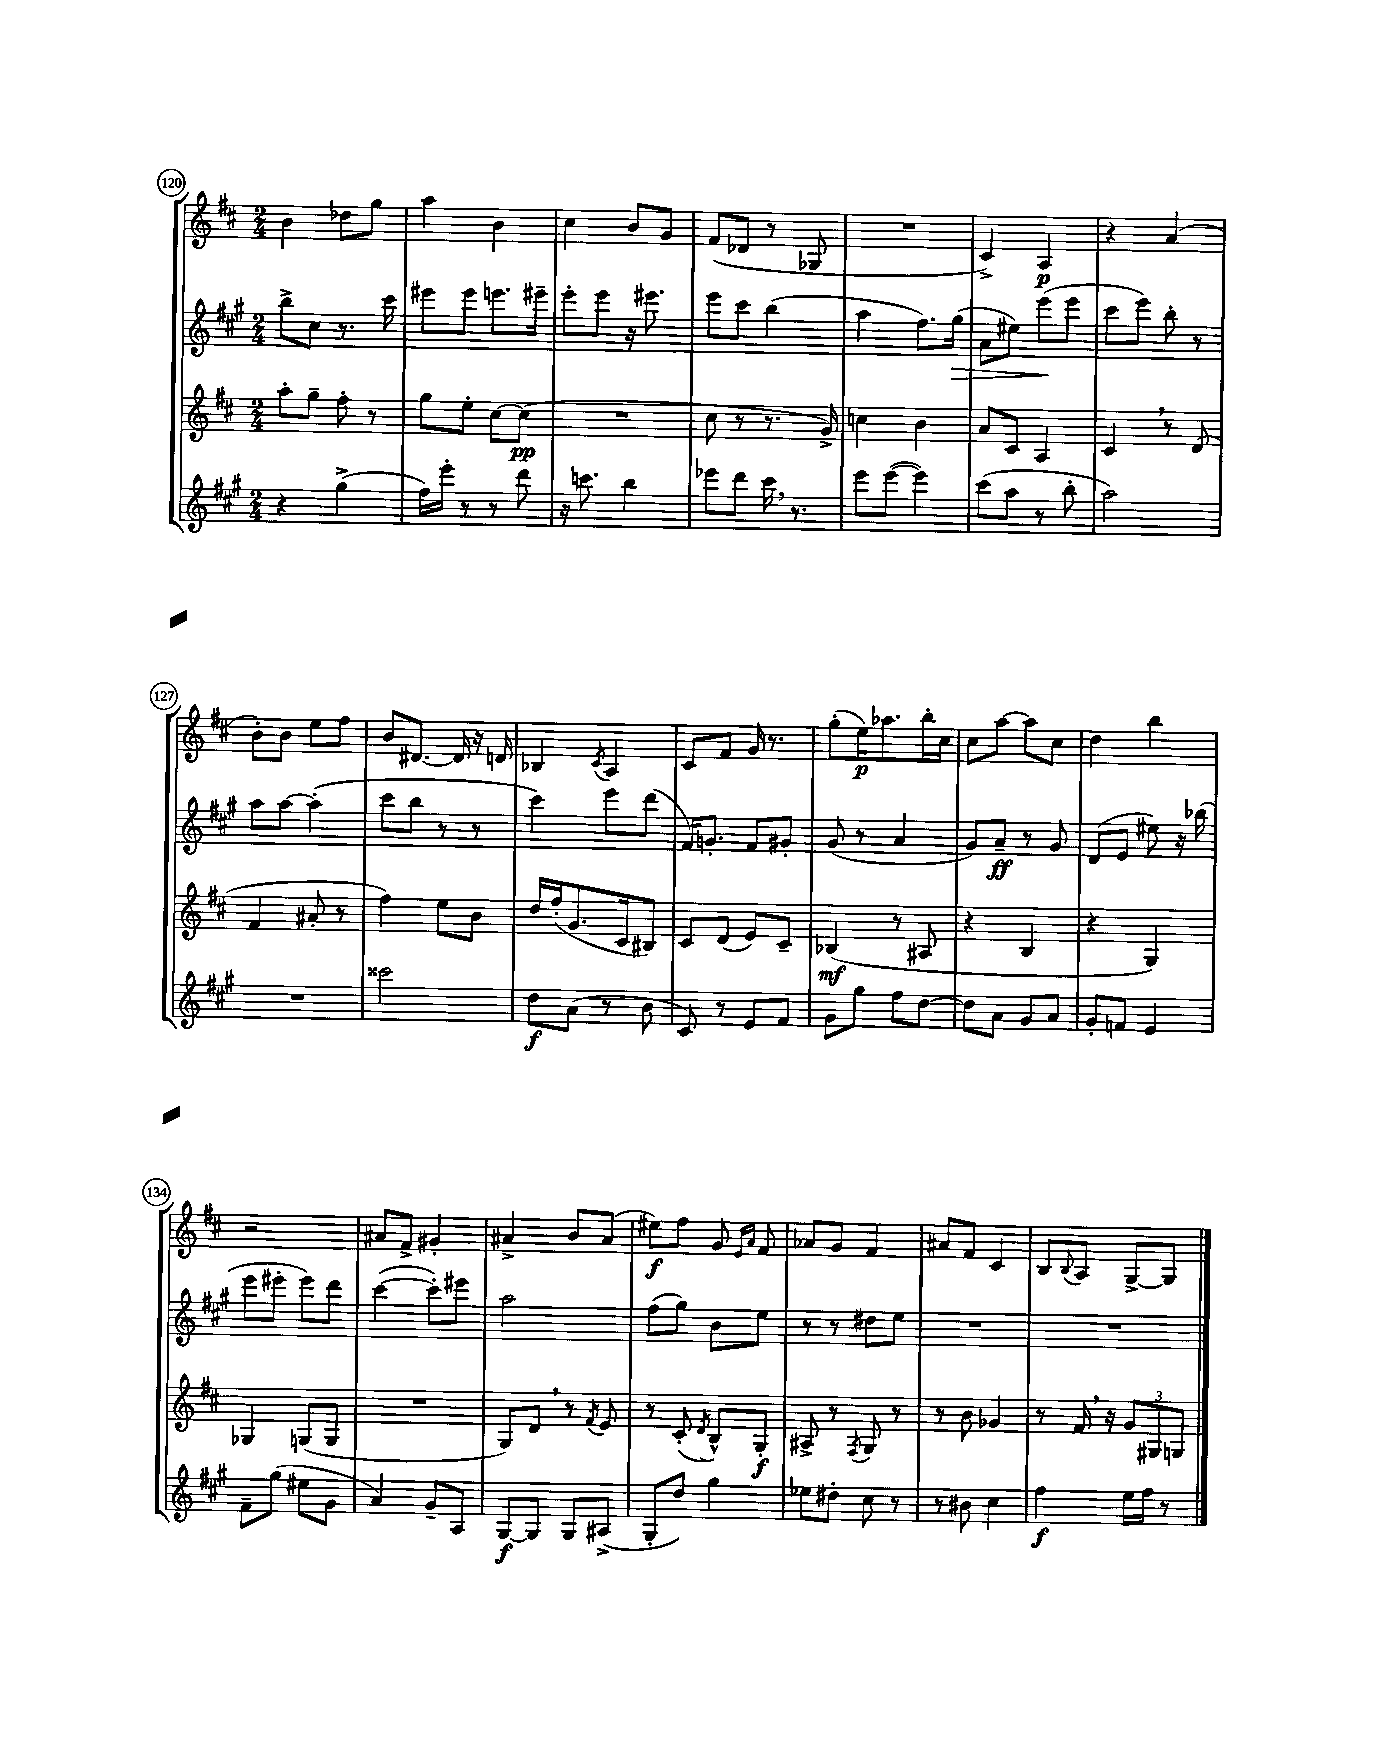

**kern	**kern	**kern	**kern
*staff4	*staff3	*staff2	*staff1
*clefG2	*clefG2	*clefG2	*clefG2
*k[f#c#g#]	*k[f#c#]	*k[f#c#g#]	*k[f#c#]
*M2/4	*M2/4	*M2/4	*M2/4
4r	8aa'	8bb^	4b
.	8gg~	8cc#	.
(4gg#^	8ff#'	8.r	8dd-
.	8r	.	8gg
.	.	16ccc#	.
=	=	=	=
16ff#)	8gg	8eee#	4aa
16eee'	.	.	.
8r	8ee'	8eee#	.
8r	[8cc#	8.eee	4b
8ddd	(8cc#]	.	.
.	.	16eee#~	.
=	=	=	=
16r	2r	8eee'	4cc#
8.ccc	.	.	.
.	.	8eee	.
4bb	.	16r	8b
.	.	8.eee#	.
.	.	.	8g
=	=	=	=
8eee-	8cc#	8eee	(8f#
8ddd	8r	8ccc#	8d-
16ccc#	8.r	(4bb	8r
8.r	.	.	.
.	.	.	8G-
.	16g^)	.	.
=	=	=	=
8eee	4cc	4aa	2r
([8eee	.	.	.
4eee])	4b	8.ff#)	.
.	.	(16gg#	.
=	=	=	=
(8ccc#	8a	8a	4c#^)
8aa	8c#	8ee#)	.
8r	4A	(8eee	4A
8bb'	.	8eee	.
=	=	=	=
2aa)	4c#	8ccc#	4r
.	.	8eee)	.
.	8r	8bb'	(4a
.	(8d	8r	.
=	=	=	=
2r	4f#	8aa	8b')
.	.	[8aa	8b
.	8a#'	(4aa']	8ee
.	8r	.	8ff#
=	=	=	=
2ccc##	4ff#)	8ccc#	8b
.	.	8bb	[8.d#
.	8ee	8r	.
.	.	.	16d#]
.	8b	8r	16r
.	.	.	16d
=	=	=	=
8dd	16dd	4ccc#)	4B-
.	(16ff#'	.	.
(8a	8.g	.	.
.	.	.	8qc#
8r	.	8eee	4A
.	16c#	.	.
8b	8B#)	(8ddd	.
=	=	=	=
8c#)	8c#	16f#)	8c#
.	.	8.g'	.
8r	(8d	.	8f#
8e	8e)	8f#	16g
.	.	.	8.r
8f#	8c#~	8g#'	.
=	=	=	=
8g#	(4B-	(8g#	(8gg'
8gg#	.	8r	16ee)
.	.	.	8.aa-
8ff#	8r	4a	.
[8dd	8A#	.	16bb'
.	.	.	16cc#
=	=	=	=
8dd]	4r	8g#)	8cc#
8a	.	8a~	[8aa
8g#	4B	8r	8aa]
8a	.	8g#	8cc#
=	=	=	=
8g#'	4r	(8d	4dd
8f	.	8e	.
4e	4G)	8ee#)	4bb
.	.	16r	.
.	.	(16bb-	.
=	=	=	=
8f#~	4G-	8eee	2r
(8gg#	.	8eee#'	.
8ee#	(8G	8eee#)	.
8g#	8G	8ddd	.
=	=	=	=
4a)	2r	([4ccc#	8a#
.	.	.	8f#^
8g#~	.	8ccc#'])	4g#'
8A	.	8eee#	.
=	=	=	=
[8G#	8G)	2aa	4a#^
8G#]	8d	.	.
8G#	8r	.	8b
.	8qf#	.	.
(8A#^	8e	.	(8a#
=	=	=	=
8G#'	8r	(8ff#	8ee#)
8dd)	(8c#'	8gg#)	8ff#
.	8qd	.	.
4gg#	8B^^)	8b	8g
.	.	.	16qqe
.	.	.	16qqa
.	8G'	8ee	8f#
=	=	=	=
8ee-	8A#^	8r	8a-
8dd#'	8r	8r	8g
.	8qF#	.	.
8cc#	8G	8dd#	4f#
8r	8r	8ee	.
=	=	=	=
8r	8r	2r	8a#
8b#	8b	.	8f#
4cc#	4g-	.	4c#
=	=	=	=
4ff#	8r	2r	8B
.	.	.	8qqB
.	16f#	.	8A
.	16r	.	.
16ee	12g	.	[8G^
16ff#	.	.	.
.	12G#	.	.
8r	.	.	8G]
.	12G	.	.
==	==	==	==
*-	*-	*-	*-
